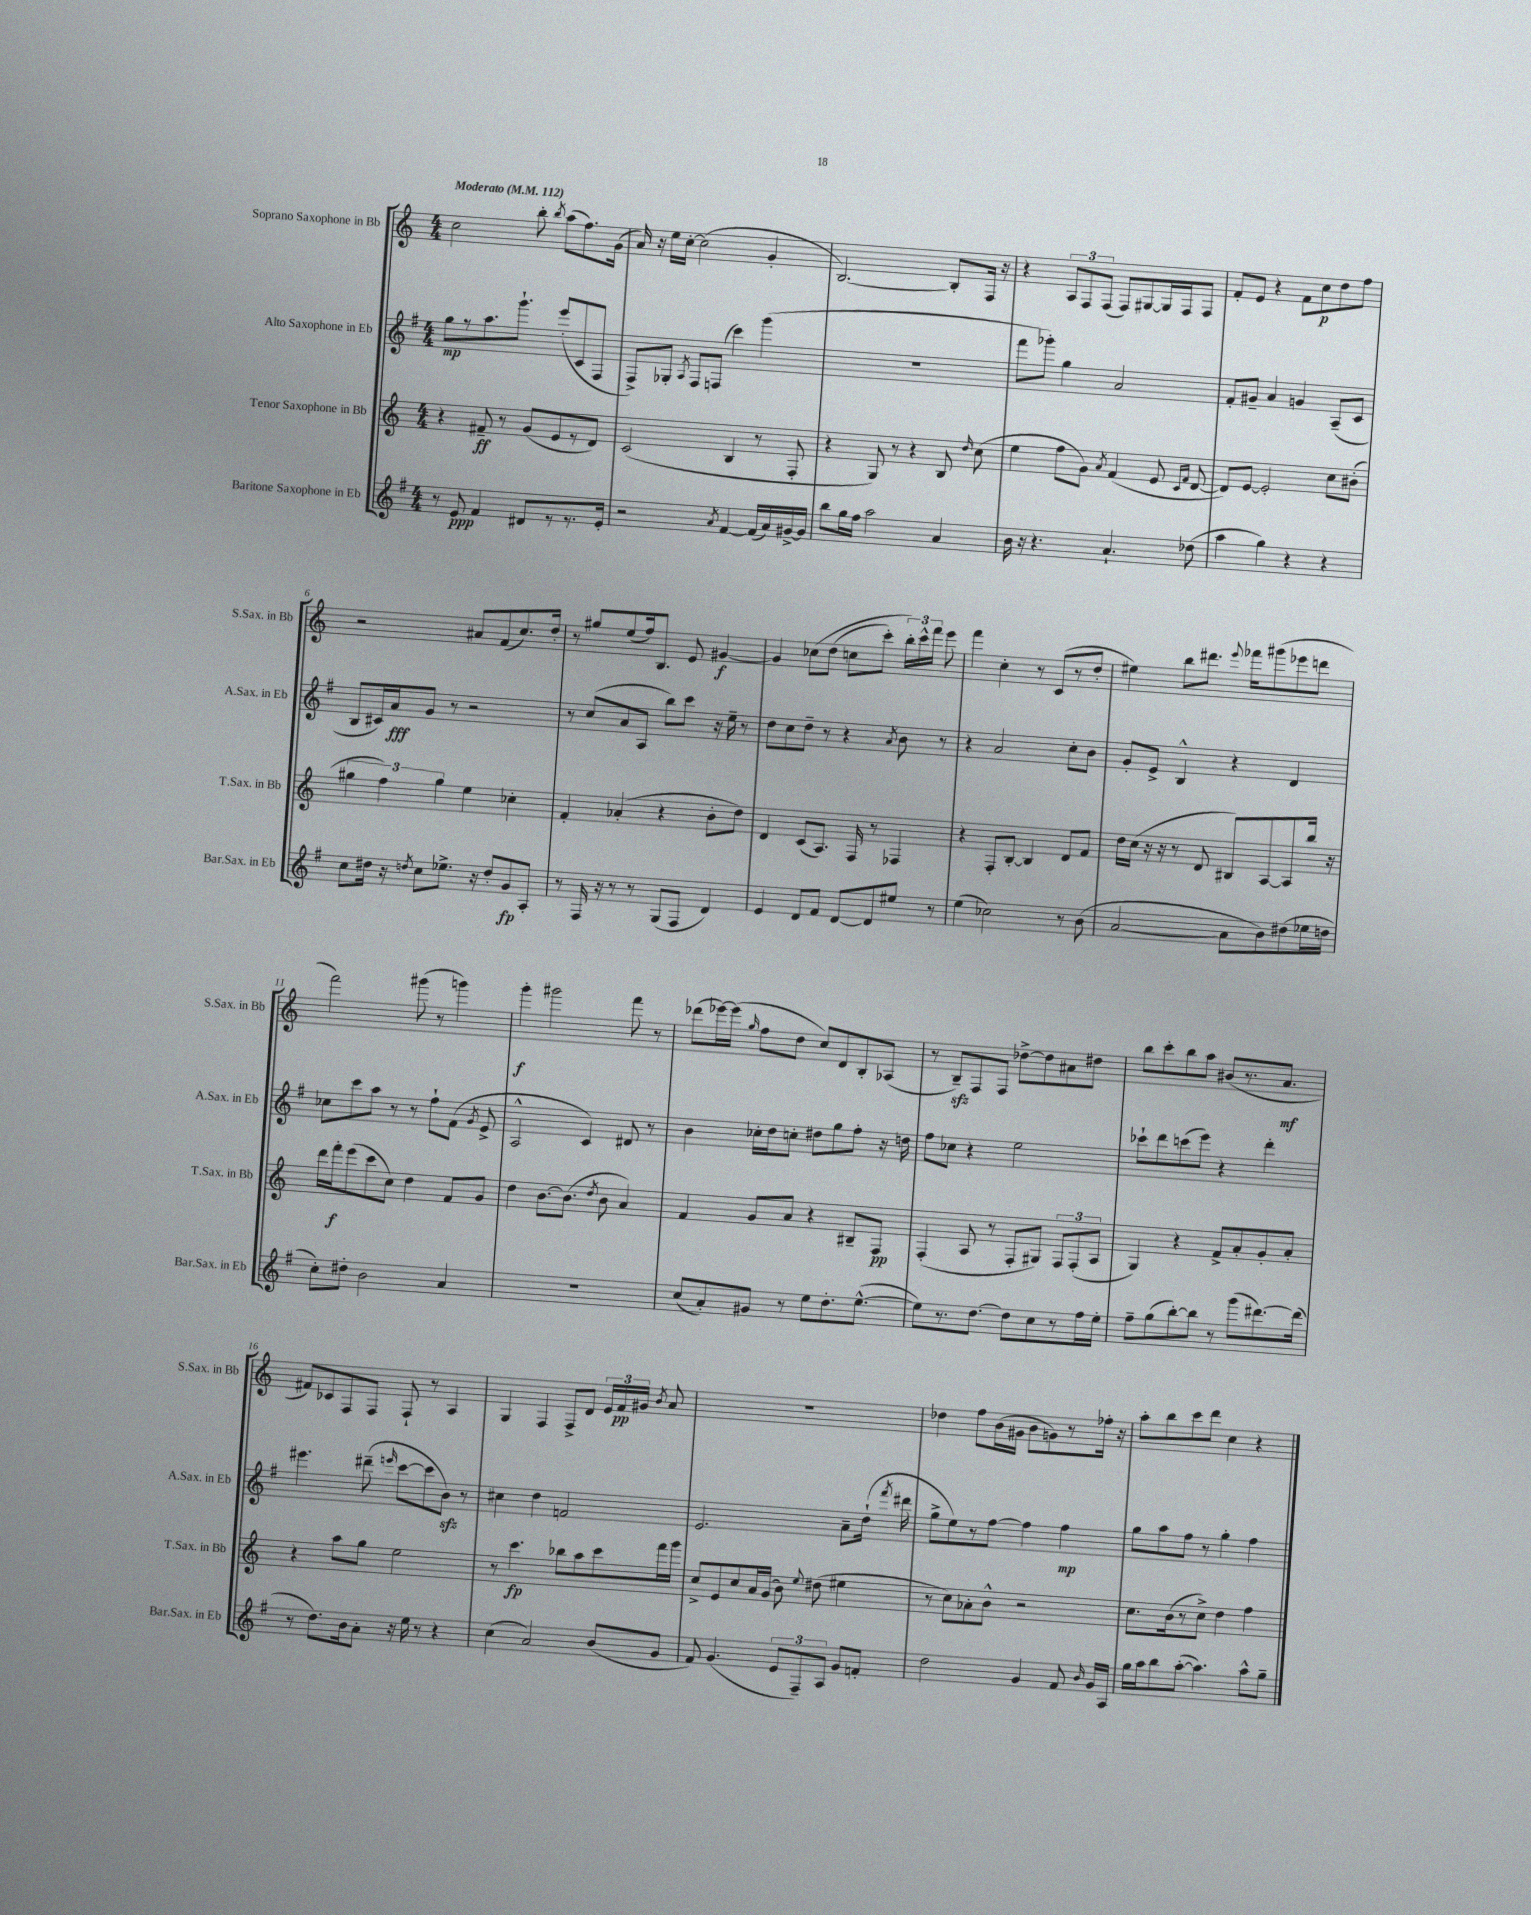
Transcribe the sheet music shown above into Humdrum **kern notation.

**kern	**dynam	**kern	**dynam	**kern	**dynam	**kern	**dynam
*part4	*part4	*part3	*part3	*part2	*part2	*part1	*part1
*staff4	*staff4	*staff3	*staff3	*staff2	*staff2	*staff1	*staff1
*I"Baritone Saxophone in Eb	*	*I"Tenor Saxophone in Bb	*	*I"Alto Saxophone in Eb	*	*I"Soprano Saxophone in Bb	*
*I'Bar.Sax. in Eb	*	*I'T.Sax. in Bb	*	*I'A.Sax. in Eb	*	*I'S.Sax. in Bb	*
*clefG2	*	*clefG2	*	*clefG2	*	*clefG2	*
*k[f#]	*	*k[]	*	*k[f#]	*	*k[]	*
*M4/4	*	*M4/4	*	*M4/4	*	*M4/4	*
*MM112	*	*MM112	*	*MM112	*	*MM112	*
=1	=1	=1	=1	=1	=1	=1	=1
!	!	!	!	!	!	!LO:TX:a:B:t=Moderato	!
8r	.	4r	.	8gg\L	mp	2cc\	.
8e/	ppp	.	.	8r	.	.	.
4f#/	.	8f#X~/	ff	8.aa\	.	.	.
.	.	8r	.	.	.	.	.
.	.	.	.	8.ggg`\J	.	.	.
8d#X/L	.	(8g/L	.	.	.	8bb'\	.
.	.	.	.	.	.	8qbb/	.
8r	.	8e/	.	(8eee'/L	.	(8aa\L	.
8.r	.	8r	.	8c/	.	8.ff\)	.
.	.	8d/J)	.	8F#/J	.	.	.
16e'/Jk	.	.	.	.	.	(16g\Jk	.
=2	=2	=2	=2	=2	=2	=2	=2
2r	.	(2c/	.	8F#^/L)	.	16a/)	.
.	.	.	.	.	.	16r	.
.	.	.	.	8G-X'/J	.	16ee\LL	.
.	.	.	.	.	.	[16cc'\JJ	.
.	.	.	.	8qA/	.	.	.
.	.	.	.	8F#/L	.	(2cc\]	.
.	.	.	.	(8Fn/J	.	.	.
8qa/	.	.	.	.	.	.	.
[4f#/	.	4B/	.	4ccc\)	.	.	.
(16f#/LL]	.	8r	.	(4ggg\	.	4g'/	.
16a/)	.	.	.	.	.	.	.
[16g#X^/	.	8F'/	.	.	.	.	.
16g#/JJ]	.	.	.	.	.	.	.
=3	=3	=3	=3	=3	=3	=3	=3
8bb\L	.	4r	.	1r	.	[2.B/)	.
16gg\L	.	.	.	.	.	.	.
16ff#\JJ	.	.	.	.	.	.	.
2aa\	.	8G/)	.	.	.	.	.
.	.	8r	.	.	.	.	.
.	.	4r	.	.	.	.	.
4a/	.	8B/	.	.	.	8B'/L]	.
.	.	16qqdd/	.	.	.	.	.
.	.	(8cc\	.	.	.	16F/Jk	.
.	.	.	.	.	.	16r	.
=4	=4	=4	=4	=4	=4	=4	=4
16b\	.	4ee\	.	8fff#\L	.	4r	.
16r	.	.	.	.	.	.	.
4.r	.	.	.	8ggg-X'\J)	.	.	.
.	.	8ff\L	.	4gg\	.	12A/L	.
.	.	.	.	.	.	12F/	.
.	.	8g\J)	.	.	.	.	.
.	.	.	.	.	.	(12F/J	.
.	.	8qa/	.	.	.	.	.
4.a`/	.	(4f/	.	2a/	.	8F/L)	.
.	.	.	.	.	.	[8G#X/	.
.	.	8e/	.	.	.	16G#/L]	.
.	.	.	.	.	.	16F/J	.
.	.	16qqc/LL	.	.	.	.	.
.	.	16qqf/JJ	.	.	.	.	.
(8dd-X\	.	[8d/	.	.	.	8F/J	.
=5	=5	=5	=5	=5	=5	=5	=5
4aa\	.	8d/L])	.	8f#'/L	.	8f'/L	.
.	.	[8e/J	.	8g#X~/J	.	8e/J	.
4gg\)	.	2e'/]	.	4a/	.	4r	.
4r	.	.	.	4gn/	.	8f\L	.
.	.	.	.	.	.	8cc\	p
4r	.	8cc\L	.	(8A~/L	.	8dd\	.
.	.	(8b#X'\J	.	8c/J	.	8ff\J	.
!!LO:LB:g=z
=6	=6	=6	=6	=6	=6	=6	=6
8cc\L	.	6gg#X\	.	8B/L	.	2r	.
16dd#X\Jk	.	.	.	16c#X/L)	.	.	.
.	.	6ff\)	.	.	.	.	.
16r	.	.	.	16a/J	fff	.	.
8qddn/	.	.	.	.	.	.	.
8cc\L	.	.	.	8g/J	.	.	.
.	.	6gg#\	.	.	.	.	.
8.ee-X^\J	.	.	.	8r	.	.	.
.	.	4ee\	.	2r	.	8a#X/L	.
16r	.	.	.	.	.	.	.
8dd'/L	.	.	.	.	.	(8f/	.
8g/	fp	4cc-X'\	.	.	.	8.cc/)	.
8A'/J	.	.	.	.	.	.	.
.	.	.	.	.	.	16dd'/Jk	.
=7	=7	=7	=7	=7	=7	=7	=7
8r	.	4f'/	.	8r	.	8r	.
16F#/	.	.	.	(8cc/L	.	8gg#X/L	.
16r	.	.	.	.	.	.	.
8r	.	(4a-X'/	.	8a/	.	(8ee/	.
8r	.	.	.	8A/J	.	16ff/k)	.
.	.	.	.	.	.	8.B/J	.
(8G/L	.	4r	.	8bb\L)	.	.	.
8F#/J	.	.	.	8ccc\J	.	8e/	.
4d/)	.	8b'\L	.	16r	.	[4g#X/	f
.	.	.	.	16ee~\	.	.	.
.	.	8dd\J)	.	8r	.	.	.
=8	=8	=8	=8	=8	=8	=8	=8
4e/	.	4d/	.	8dd\L	.	4g#/]	.
.	.	.	.	8cc\	.	.	.
8d/L	.	(8c/L	.	8dd~\J	.	(8cc-X\L	.
8f#/J	.	8.A/J)	.	8r	.	(8dd\J	.
[8d/L	.	.	.	4r	.	8ccn\L	.
.	.	16F/	.	.	.	.	.
8d/]	.	8r	.	.	.	8ccc'\J)	.
.	.	.	.	8qa/	.	.	.
8ee#X/J	.	4F-X/	.	8b\	.	24bb'\LL)	.
.	.	.	.	.	.	24ccc^^\	.
.	.	.	.	.	.	24fff\JJ	.
8r	.	.	.	8r	.	8eee\	.
=9	=9	=9	=9	=9	=9	=9	=9
(4ee\	.	4r	.	4r	.	4fff\	.
2cc-X\)	.	8F'/L	.	2a/	.	4cc'\	.
.	.	[8B'/J	.	.	.	.	.
.	.	4B/]	.	.	.	8r	.
.	.	.	.	.	.	(8c/L	.
8r	.	8d/L	.	8cc'\L	.	8r	.
(8b\	.	8f/J	.	8b\J	.	8dd'/J	.
=10	=10	=10	=10	=10	=10	=10	=10
[2a/	.	16dd\LL	.	8g'/L	.	4ee#X\)	.
.	.	(16cc\JJ	.	.	.	.	.
.	.	16r	.	8e^/J	.	.	.
.	.	16r	.	.	.	.	.
.	.	8r	.	4B^^/	.	8bb\L	.
.	.	8d/	.	.	.	8.ddd#X\J	.
8a\L]	.	8B#X/L)	.	4r	.	.	.
.	.	.	.	.	.	8qqeee/	.
.	.	.	.	.	.	16fff-X\KL	.
8b\)	.	[8A/	.	.	.	(8ggg#X\	.
(8dd#X\	.	8A/]	.	4d/	.	8eee-X\	.
16ee-X\L	.	16bb/Jk	.	.	.	8dddn\J	.
16ddn\JJ	.	16r	.	.	.	.	.
!!LO:LB:g=z
=11	=11	=11	=11	=11	=11	=11	=11
8cc'\L)	.	16ddd\LL	.	8cc-X\L	.	2fff\)	.
.	.	16fff'\J	f	.	.	.	.
8dd#X'\J	.	(8eee\	.	8ccc\	.	.	.
2b\	.	8ccc\	.	8aa\J	.	.	.
.	.	8cc\J)	.	8r	.	.	.
.	.	4dd\	.	8r	.	(8ggg#X\	.
.	.	.	.	8ff#`\L	.	8r	.
4a/	.	8f/L	.	(8f#\J	.	4gggn\)	.
.	.	.	.	8qg/	.	.	.
.	.	8g/J	.	8e^/	.	.	.
=12	=12	=12	=12	=12	=12	=12	=12
1r	.	4dd\	.	2A^^/	.	4ggg'\	f
.	.	[8.b\L	.	.	.	2ggg#X\	.
.	.	(8.b\J]	.	.	.	.	.
.	.	.	.	4c/)	.	.	.
.	.	8qdd/	.	.	.	.	.
.	.	8b\	.	.	.	.	.
.	.	4a/)	.	8d#X/	.	8fff\	.
.	.	.	.	8r	.	8r	.
=13	=13	=13	=13	=13	=13	=13	=13
(8cc/L	.	4f/	.	4b\	.	(8ddd-X\L	.
8a'/)	.	.	.	.	.	[16eee-X\L)	.
.	.	.	.	.	.	(16eee-\JJ]	.
.	.	.	.	.	.	16qqgg/	.
8g#X/J	.	8g/L	.	16cc-X'\LL	.	8ff\L	.
.	.	.	.	16dd\J	.	.	.
8r	.	8a/J	.	8ccn'\J	.	8dd\J	.
8ee\L	.	4r	.	8dd#X\L	.	8cc/L)	.
8.dd'\	.	.	.	8gg\	.	8d/	.
.	.	8B#X~/L	.	8ff#'\J	.	8B'/	.
([8.ee^^\J	.	.	.	.	.	.	.
.	.	8F/J	pp	16r	.	(8A-X/J	.
.	.	.	.	16ddn\	.	.	.
=14	=14	=14	=14	=14	=14	=14	=14
8ee\L])	.	(4F'/	.	8ff#\L	.	8r	.
8.r	.	.	.	8cc-X\J	.	8Bzz~/L)	.
.	.	8A/	.	4r	.	8F/	.
[8.dd\J	.	.	.	.	.	.	.
.	.	8r	.	.	.	8F/J	.
8dd\L]	.	8F'/L	.	2ee\	.	[8dd-X^\L	.
8cc\	.	8G#X/J)	.	.	.	8dd-\]	.
8r	.	12F/L	.	.	.	8a#X\	.
.	.	(12F'/	.	.	.	.	.
16ff#\L	.	.	.	.	.	8dd#X\J	.
.	.	12A/J	.	.	.	.	.
16ee'\JJ	.	.	.	.	.	.	.
=15	=15	=15	=15	=15	=15	=15	=15
8ff#~\L	.	4G/)	.	8ccc-X`\L	.	8bb\L	.
(8gg\	.	.	.	8ddd\	.	8ccc'\	.
[8bb'\)	.	4r	.	(8cccn\	.	8bb\	.
8bb\J]	.	.	.	8eee\J)	.	8aa\J	.
8r	.	8f^/L	.	4r	.	(8b#X/L	.
(8ggg\L	.	8a'/	.	.	.	8.r	.
[8.ddd#X\)	.	8g'/	.	4ddd'\	.	.	.
.	.	.	.	.	.	8.a/J	mf
.	.	8a'/J	.	.	.	.	.
(16ddd#\Jk]	.	.	.	.	.	.	.
!!LO:LB:g=z
=16	=16	=16	=16	=16	=16	=16	=16
8r	.	4r	.	4.eee#X\	.	8f#X/L)	.
8.dd\L)	.	.	.	.	.	8c-X/	.
.	.	8aa\L	.	.	.	8F/	.
16b\k	.	.	.	.	.	.	.
8a'\J	.	8gg\J	.	(8ddd#X~\	.	8F/J	.
.	.	.	.	16qqeeen/	.	.	.
16r	.	2ee\	.	[8ccc\L	.	8F`/	.
16ee\	.	.	.	.	.	.	.
8r	.	.	.	8ccc\]	.	8r	.
4r	.	.	.	8bzz\J)	.	4A/	.
.	.	.	.	8r	.	.	.
=17	=17	=17	=17	=17	=17	=17	=17
(4cc\	.	8r	.	4cc#X\	.	4G/	.
.	.	4.ccc\	fp	.	.	.	.
2a/)	.	.	.	4dd\	.	4F/	.
.	.	8bb-X\L	.	2fn/	.	8F^/L	.
.	.	8aa\	.	.	.	8d/J	.
(8b/L	.	8ccc\	.	.	.	24e/LL	.
.	.	.	.	.	.	24f/	pp
.	.	.	.	.	.	24g#X/JJ	.
.	.	.	.	.	.	8qb/	.
8g/J	.	16fff\L	.	.	.	8a/	.
.	.	16ggg\JJ	.	.	.	.	.
=18	=18	=18	=18	=18	=18	=18	=18
8f#/)	.	8cc^/L	.	2.e/	.	1r	.
(4.g/	.	8e/	.	.	.	.	.
.	.	8cc/	.	.	.	.	.
.	.	16a/L	.	.	.	.	.
.	.	(16g/JJ	.	.	.	.	.
12e/L	.	8b\)	.	.	.	.	.
12F#~/)	.	.	.	.	.	.	.
.	.	8qqee/	.	.	.	.	.
.	.	(8dd#X\	.	.	.	.	.
12A/J	.	.	.	.	.	.	.
8g/L	.	4ee#X\	.	8a~\L	.	.	.
8fn'/J	.	.	.	(16dd`\Jk	.	.	.
.	.	.	.	8qfff#/	.	.	.
.	.	.	.	16ddd#X\	.	.	.
=19	=19	=19	=19	=19	=19	=19	=19
2dd\	.	8r	.	8gg^\L	.	4dd-X\	.
.	.	8cc\L)	.	8ee\)	.	.	.
.	.	8a-X'\	.	8r	.	8ff\L	.
.	.	8b^^\J	.	[8ff#\J	.	(16b\L	.
.	.	.	.	.	.	16g#X\JJ	.
4g/	.	2r	.	4ff#\]	.	8b\L	.
.	.	.	.	.	.	8gn\)	.
8f#/	.	.	.	4ff#\	mp	8r	.
16qqb/	.	.	.	.	.	.	.
16g/LL	.	.	.	.	.	16ff-X'\Jk	.
16A/JJ	.	.	.	.	.	16r	.
=20	=20	=20	=20	=20	=20	=20	=20
16gg\LL	.	8.cc\L	.	8gg\L	.	8aa'\L	.
16aa\J	.	.	.	.	.	.	.
8bb\	.	.	.	8aa\	.	8bb\	.
.	.	(16b\k	.	.	.	.	.
([8aa'\J	.	8r	.	8ff#\J	.	8ccc\	.
4.aa\])	.	8cc^\J)	.	8r	.	8ddd\J	.
.	.	4dd\	.	4gg'\	.	4cc\	.
8aa^^\L	.	4ff\	.	4ff#\	.	4r	.
8gg~\J	.	.	.	.	.	.	.
==	==	==	==	==	==	==	==
*-	*-	*-	*-	*-	*-	*-	*-
